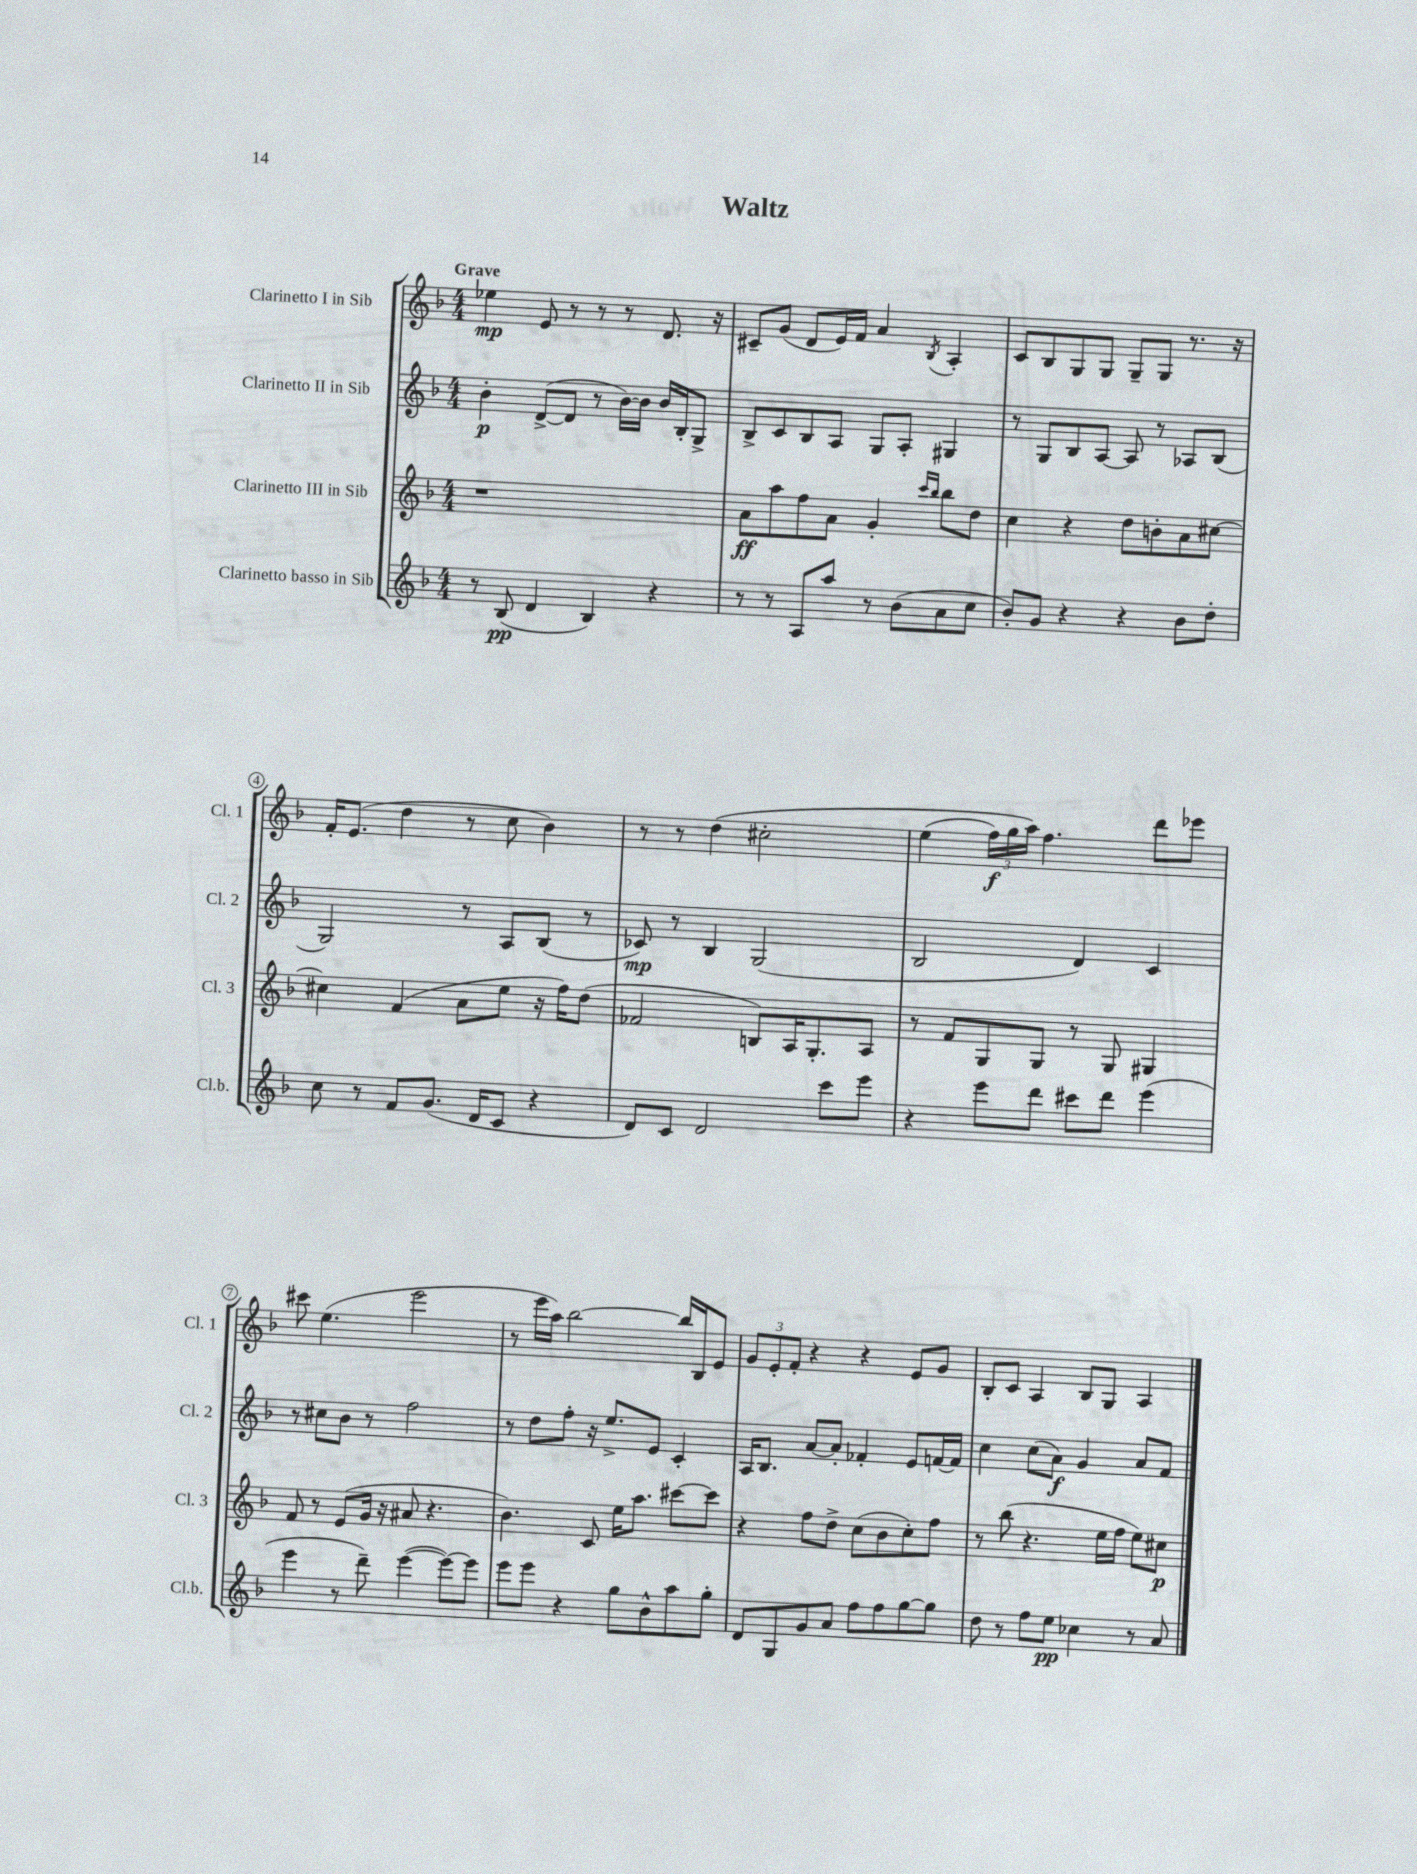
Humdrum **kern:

**kern	**dynam	**kern	**dynam	**kern	**dynam	**kern	**dynam
*part4	*part4	*part3	*part3	*part2	*part2	*part1	*part1
*staff4	*staff4	*staff3	*staff3	*staff2	*staff2	*staff1	*staff1
*I"Clarinetto basso in Sib	*	*I"Clarinetto III in Sib	*	*I"Clarinetto II in Sib	*	*I"Clarinetto I in Sib	*
*I'Cl.b.	*	*I'Cl. 3	*	*I'Cl. 2	*	*I'Cl. 1	*
*clefG2	*	*clefG2	*	*clefG2	*	*clefG2	*
*k[b-]	*	*k[b-]	*	*k[b-]	*	*k[b-]	*
*M4/4	*	*M4/4	*	*M4/4	*	*M4/4	*
=1	=1	=1	=1	=1	=1	=1	=1
!	!	!	!	!	!	!LO:TX:a:B:t=Grave	!
8r	.	1r	.	4b-'\	p	4ee-X\	mp
(8B-/	pp	.	.	.	.	.	.
4d/	.	.	.	([8d^/L	.	8e/	.
.	.	.	.	8d/J]	.	8r	.
4B-/)	.	.	.	8r	.	8r	.
.	.	.	.	[16b-\LL)	.	8r	.
.	.	.	.	16b-\JJ]	.	.	.
4r	.	.	.	16b-/LL	.	8.d/	.
.	.	.	.	16B-'/J	.	.	.
.	.	.	.	8G^/J	.	.	.
.	.	.	.	.	.	16r	.
=2	=2	=2	=2	=2	=2	=2	=2
8r	.	8a\L	ff	8B-^/L	.	8c#X~/L	.
8r	.	8aa\	.	8c/	.	(8g/J	.
8A/L	.	8ff\	.	8B-/	.	8d/L	.
8aa/J	.	8a\J	.	8A/J	.	16e/L)	.
.	.	.	.	.	.	16f/JJ	.
8r	.	4g'/	.	8G/L	.	4a/	.
(8b-\L	.	.	.	8A'/J	.	.	.
.	.	16qqccc/LL	.	.	.	.	.
.	.	16qqbb-/JJ	.	.	.	8qB-/	.
8a\	.	8bb-\L	.	4G#X/	.	4A'/	.
8cc\J	.	8dd\J	.	.	.	.	.
=3	=3	=3	=3	=3	=3	=3	=3
8b-'/L)	.	4cc\	.	8r	.	8c/L	.
8g/J	.	.	.	8G/L	.	8B-/	.
4r	.	4r	.	8B-/	.	8G/	.
.	.	.	.	[8A/J	.	8G/J	.
4r	.	8dd\L	.	8A/]	.	8G~/L	.
.	.	8bn'\	.	8r	.	8G/J	.
8b-\L	.	8a\	.	8A-X/L	.	8.r	.
8dd'\J	.	[8cc#X\J	.	(8B-/J	.	.	.
.	.	.	.	.	.	16r	.
!!LO:LB:g=z
=4	=4	=4	=4	=4	=4	=4	=4
8cc\	.	4cc#X\]	.	2G/)	.	16f'/KL	.
.	.	.	.	.	.	(8.e/J	.
8r	.	.	.	.	.	.	.
8f/L	.	(4f/	.	.	.	4dd\	.
(8.g/J	.	.	.	.	.	.	.
.	.	8a\L	.	8r	.	8r	.
16d/KL	.	.	.	.	.	.	.
8c/J	.	8ee\J	.	8A/L	.	8cc\	.
4r	.	16r	.	(8B-/J	.	4b-\)	.
.	.	16ff\KL)	.	.	.	.	.
.	.	(8dd\J	.	8r	.	.	.
=5	=5	=5	=5	=5	=5	=5	=5
8d/L)	.	2f-X/	.	8c-X/)	mp	8r	.
8c/J	.	.	.	8r	.	8r	.
2d/	.	.	.	4B-/	.	(4dd\	.
.	.	8Bn/L)	.	(2G/	.	2cc#X'\	.
.	.	16A/K	.	.	.	.	.
.	.	8.G'/	.	.	.	.	.
8ccc\L	.	.	.	.	.	.	.
8eee\J	.	8A/J	.	.	.	.	.
=6	=6	=6	=6	=6	=6	=6	=6
4r	.	8r	.	2B-/	.	(4ee\	.
.	.	8f/L	.	.	.	.	.
8eee\L	.	8G/	.	.	.	24ff\LL)	f
.	.	.	.	.	.	24gg\	.
.	.	.	.	.	.	24aa\JJ)	.
8ddd\J	.	8G/J	.	.	.	4.ff\	.
8ccc#X\L	.	8r	.	4d/)	.	.	.
8ddd\J	.	8G/	.	.	.	.	.
(4eee\	.	4G#X/	.	4c/	.	8ddd\L	.
.	.	.	.	.	.	8eee-X\J	.
!!LO:LB:g=z
=7	=7	=7	=7	=7	=7	=7	=7
4eee\	.	8f/	.	8r	.	8ccc#X\	.
.	.	8r	.	8cc#X\L	.	(4.ee\	.
8r	.	(8e/L	.	8b-\J	.	.	.
8ddd~\)	.	16g/Jk	.	8r	.	.	.
.	.	16r	.	.	.	.	.
([4eee\	.	8a#X/	.	2ff\	.	2eee\	.
.	.	4.r	.	.	.	.	.
8eee\L_)	.	.	.	.	.	.	.
8eee\J]	.	.	.	.	.	.	.
=8	=8	=8	=8	=8	=8	=8	=8
8eee\L	.	4.b-\)	.	8r	.	8r	.
8eee\J	.	.	.	8dd\L	.	16eee\LL	.
.	.	.	.	.	.	16aa\JJ)	.
4r	.	.	.	8ff'\J	.	[2bb-\	.
.	.	8c/	.	16r	.	.	.
.	.	.	.	8.ee^/L	.	.	.
8gg\L	.	16ee\KL	.	.	.	.	.
.	.	8.aa\J	.	.	.	.	.
8b-^^\	.	.	.	8e/J	.	.	.
8aa\	.	[8ccc#X\L	.	4c'/	.	16bb-/LL]	.
.	.	.	.	.	.	16B-/J	.
8gg'\J	.	8ccc#\J]	.	.	.	8e/J	.
=9	=9	=9	=9	=9	=9	=9	=9
8d/L	.	4r	.	16A/KL	.	12g/L	.
.	.	.	.	8.B-/J	.	.	.
.	.	.	.	.	.	12e'/	.
8G/	.	.	.	.	.	.	.
.	.	.	.	.	.	12f'/J	.
8g/	.	8ff\L	.	[8a/L	.	4r	.
8a/J	.	8dd^\J	.	8a'/J]	.	.	.
8ff\L	.	(8cc\L	.	4f-X'/	.	4r	.
8ff\	.	8b-\	.	.	.	.	.
[8gg\	.	8cc'\)	.	8e/L	.	8e/L	.
8gg\J]	.	8ff\J	.	[16fn/L	.	8g/J	.
.	.	.	.	16f/JJ]	.	.	.
=10	=10	=10	=10	=10	=10	=10	=10
8dd\	.	8r	.	4cc\	.	8B-'/L	.
8r	.	(8bb-\	.	.	.	8c/J	.
8ff\L	.	4.r	.	(8cc\L	.	4A/	.
8ee\J	pp	.	.	8a\J)	f	.	.
4cc-X\	.	.	.	4g/	.	8B-/L	.
.	.	16ee\LL	.	.	.	8G/J	.
.	.	16ff\JJ	.	.	.	.	.
8r	.	8ee\L)	.	8a/L	.	4A/	.
8a/	.	8cc#X\J	p	8f/J	.	.	.
==	==	==	==	==	==	==	==
*-	*-	*-	*-	*-	*-	*-	*-
